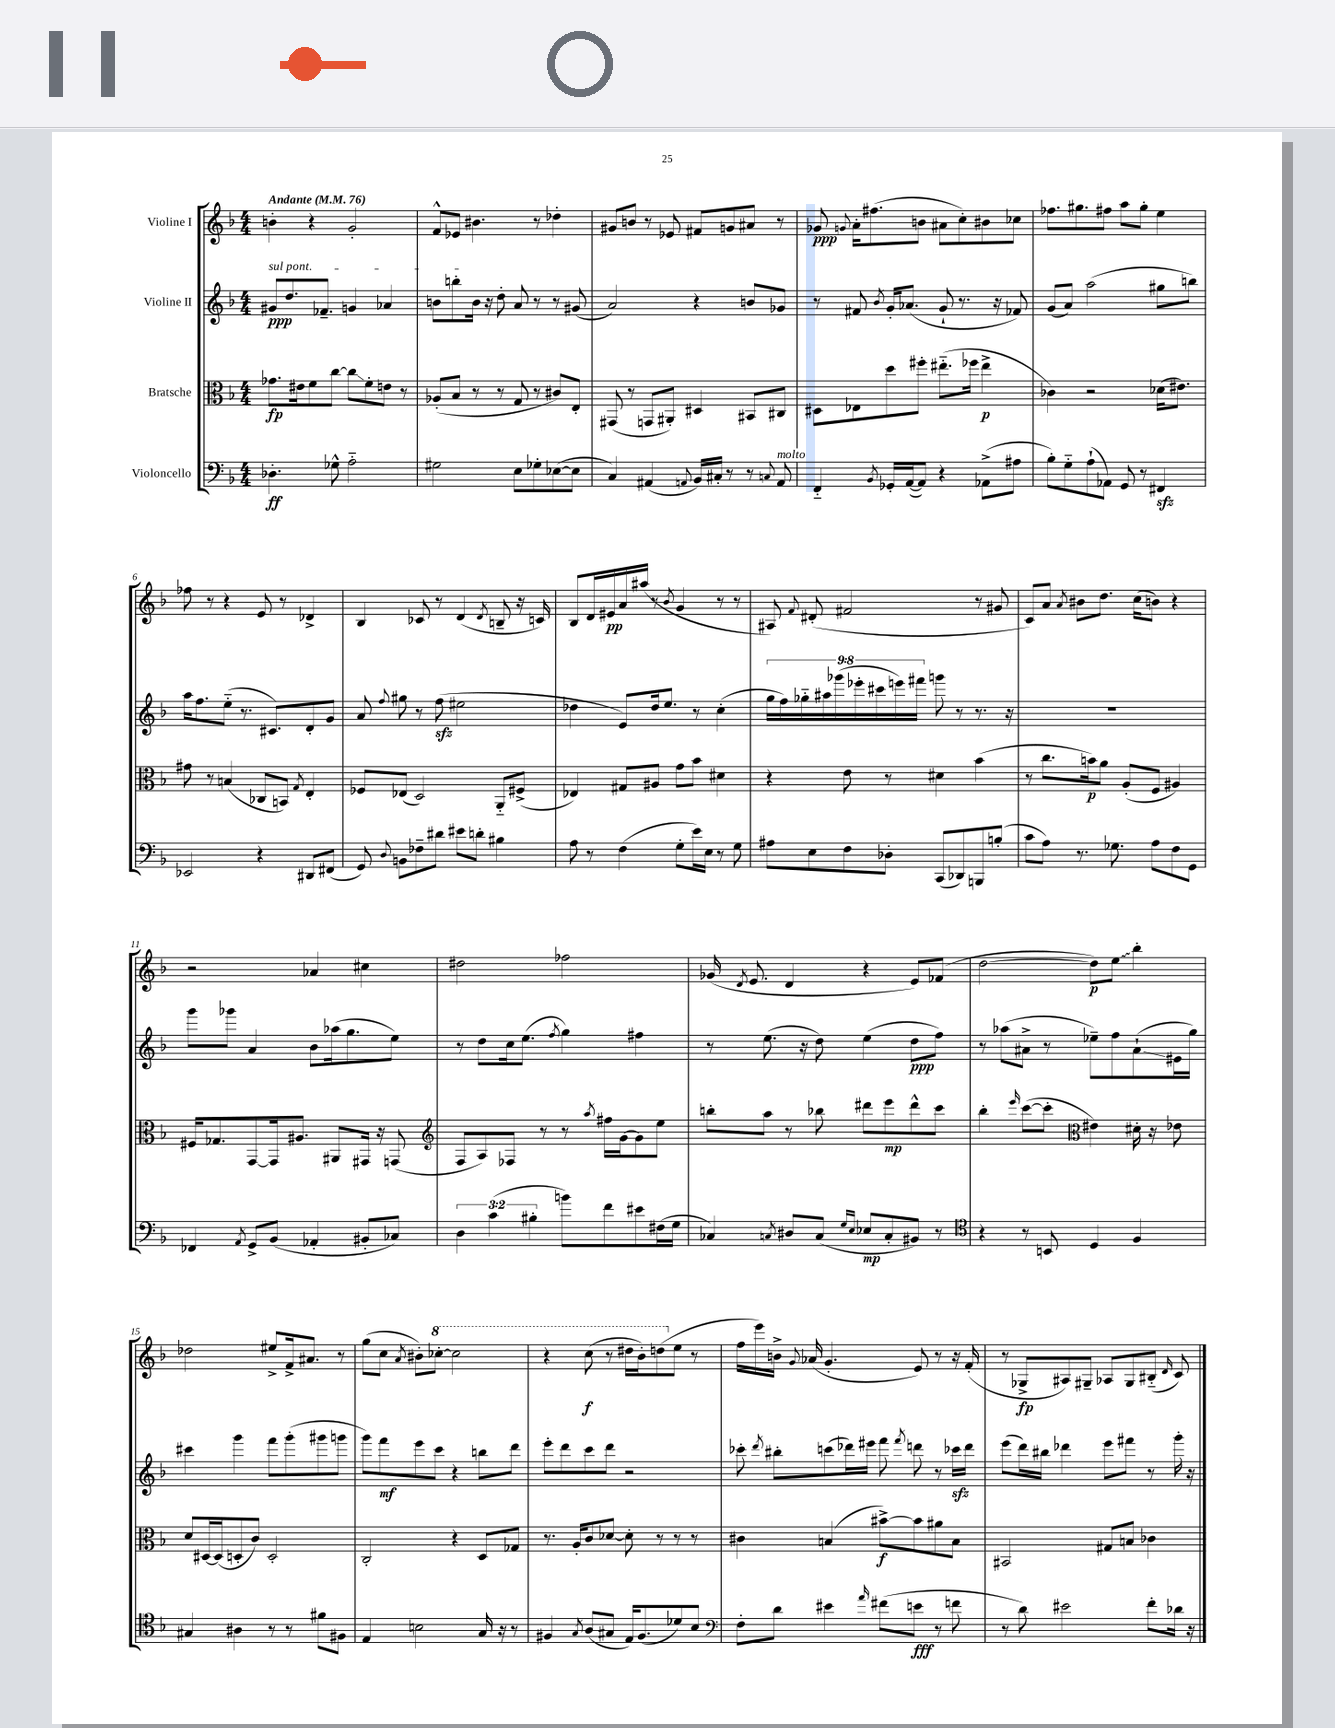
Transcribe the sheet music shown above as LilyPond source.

<<
\new StaffGroup <<
\new Staff = "s0" \with { instrumentName = "Violine I" } {
    \clef treble \key f \major \numericTimeSignature \time 4/4 \tempo "Andante" 4 = 76
    \autoBeamOff b'4-. r4 g'2-. |
    f'8[-^ ees'8] bis'4. r8 des''4-. |
    gis'8[ b'8] r8 ees'8 fis'8[ g'8 ais'8] r8 |
    ges'8\ppp \appoggiatura { g'8 } a'16[-. fis''8.( b'8] ais'8[ c''8-.) bis'8 ces''8] |
    fes''8.[ gis''8. fis''8] a''8[ gis''8]-. e''4 |
    fes''8 r8 r4 e'8 r8 des'4-> |
    bes4 ces'8 r8 d'4( \acciaccatura { d'8 } b8-- r16 c'16) |
    bes8[ d'16 eis'16\pp a'16 ais''16]( r8 \acciaccatura { bes'8 } g'4 r8 r8 |
    ais8) \appoggiatura { f'8 } dis'8-.( fis'2 r8 gis'8 |
    c'8[) a'8] \acciaccatura { a'8 } bis'8[ d''8.] c''16[( b'8]) r4 |
    r2 aes'4 cis''4 |
    dis''2 fes''2 |
    ges'16( \acciaccatura { d'8 } e'8. d'4 r4 e'8[) fes'8]( |
    d''2~ d''8[\p) \once \override Glissando.style = #'zigzag e''8]\glissando bes''4-. |
    des''2 eis''8[-> f'16-> ais'8.] r8 |
    g''8[( c''8] \acciaccatura { a'8 } bis'8[-.) \ottava #1 ces'''8]~-. ces'''2 |
    r4 c'''8\f( r8 dis'''16[ bes''16-.) d'''8( \ottava #0 e''8] r8 |
    f''16[ e'''16) b'16]-> \appoggiatura { g'8 } aes'16( g'4.-. e'8) r8 r16 f'16-.( |
    r8 ges8[->\fp ais8) gis8]-- aes8[ gis8 bis8]-_( \grace { d'16 } c'8) \bar "|." |
}
\new Staff = "s1" \with { instrumentName = "Violine II" } {
    \clef treble \key f \major \numericTimeSignature \time 4/4 \override Staff.TupletNumber.text = #tuplet-number::calc-fraction-text
    \autoBeamOff \once \override TextSpanner.bound-details.left.text = \markup { \italic "sul pont." } gis'8[\ppp\startTextSpan d''8. fes'8.]-- g'4 aes'4 |
    b'8[ b''8-. b'16]\stopTextSpan r16 d''8-. a'8 r8 r8 gis'8( |
    a'2) r4 b'8[ ges'8] |
    r8 fis'8 \acciaccatura { bes'8 } g'16[-. aes'8.]( g'8-! r8. r16 fes'8) |
    g'8[( a'8]) a''2( gis''8[ b''8]) |
    a''16[ f''8. e''8]-_( r8. cis'8.[) d'8-. g'8] |
    a'8 \appoggiatura { f''8 } gis''8 r8 f''8\sfz( eis''2 |
    des''4 e'8[) des''16 e''8.] r8 c''4-.( |
    \tuplet 9/8 { g''16[ f''16) ges''16-_ ais''16 ges'''16( ees'''16-. cis'''16 e'''16) fis'''16] } g'''8 r8 r8. r16 |
    R1 |
    g'''8[ ges'''8] a'4 bes'8[ aes''16( g''8. e''8]) |
    r8 d''8[ c''16 e''8.]( \acciaccatura { f''8 } g''4) fis''4 |
    r8 e''8.( r16 d''8) e''4( d''8[\ppp f''8]) |
    r8 aes''8[( ais'8]-> r8 ees''8[--) f''8 ais'8-!\glissando( eis'16 g''16]) |
    cis'''4 g'''4 f'''8[ g'''8-.( gis'''8 g'''8] |
    g'''8[) f'''8\mf e'''8 c'''8] r4 b''8[ d'''8] |
    e'''8[-. d'''8 c'''8 d'''8] r2 |
    ces'''8-. \acciaccatura { d'''8 } bis''8[-. c'''8( des'''16) eis'''16] f'''8 \acciaccatura { f'''8 } d'''8 r8 ces'''16[\sfz d'''16] |
    e'''8[( d'''16) bis''16] des'''4 e'''8[ fis'''8] r8 g'''16-. r16 \bar "|." |
}
\new Staff = "s2" \with { instrumentName = "Bratsche" } {
    \clef alto \key f \major \numericTimeSignature \time 4/4
    \autoBeamOff ges'8.[\fp eis'16 f'8 c''8]~ c''8[\glissando f'8-. e'8] r8 |
    aes8[-.( bes8] r8 r8 g8 r8 cis'8[) e8]-. |
    gis,8( r8 g,8[ ais,8]-.) dis4 bis,8[ cis8] |
    dis8[ ees8 d''8 fis''8]-. eis''8.[-_( fes''16] eis''4->\p |
    ces'4) r2 des'16[( eis'8.]) |
    gis'8 r8 b4( ces8[ b,8]) \acciaccatura { g8 } e4-. |
    fes8[ ees8]( d2) a,8[-_ fis8]->( |
    ees4) gis8[ ais8] g'8[ bes'8] dis'4 |
    r4 e'8 r8 dis'4 bes'4( |
    r8 c''8.[ b'16\p) a'8] a8[-.( f8] ais4) |
    fis16[ ges8. g,8~ g,16 ais8.] ais,8[ gis,16] r16 g,8( |
    \clef treble f8[ a8) fes8] r8 r8 \acciaccatura { a''8 } fis''16[ g'16~ g'8 e''8] |
    b''8[-. a''8] r8 bes''8 dis'''8[ e'''8\mp dis'''8-^ c'''8] |
    bes''4-. \grace { e'''16 } c'''8[~( c'''8]-. \clef alto eis'4) dis'16-. r16 ees'8 |
    d'8[ dis16~ dis16( d8-. c'8]) d2-. |
    c2-. r4 d8[ ges8] |
    r8. a16[-. c'8 des'8]~ des'8-. r8 r8 r8 |
    cis'4 b4( bis'8[~->\f) bis'8 ais'8 b8] |
    bis,2 gis8[ b8] ces'4 \bar "|." |
}
\new Staff = "s3" \with { instrumentName = "Violoncello" } {
    \clef bass \key f \major \numericTimeSignature \time 4/4 \override Staff.TupletNumber.text = #tuplet-number::calc-fraction-text
    \autoBeamOff des4.-.\ff ges8-^ a2-_ |
    gis2 e8[ ges8-. ees8~( ees8] |
    c4) ais,4( \appoggiatura { a,8 } bes,16[) cis16]-. r8 r8 \appoggiatura { c8 } a,8^\markup { \italic "molto" } |
    f,4-_ \acciaccatura { bes,8 } ges,16[-. a,16~( a,8]) r4 aes,8[->( ais8] |
    bes8[-.) g8-_ a8-!( aes,8]) g,8 r8 fis,4\sfz |
    ees,2 r4 dis,8[ fis,8]( |
    g,8) \appoggiatura { d8 } b,8[ fes8-- dis'8] eis'8[ d'8]-. bis4 |
    a8 r8 f4( g8[-. e'16) e16] r8 g8 |
    ais8[ e8 f8 des8]-. c,8[( des,8) b,,8 b8]-.( |
    c'8[ a8]) r8. ges8. a8[ f8 g,8] |
    fes,4 \acciaccatura { a,8 } g,8[-> bes,8]( aes,4-. bis,8[-. ces8]) |
    \tuplet 3/2 { d4 c'4( bis4-. } b'8[) f'8 eis'8 fis16( g16] |
    ces4) \acciaccatura { c8 } dis8[ c8]( \grace { g16[ e16] } ees8[\mp c8-. bis,8]) r8 |
    \clef tenor r4 r8 b,8 d4 f4 |
    gis4 ais4 r8 r8 fis'8[ fis8] |
    e4 b2 g16 r16 r8 |
    fis4 \acciaccatura { g8 } a8[( gis8] e16[) fis8.( des'8) bes8] |
    \clef bass f8[-. d'8] eis'4 \grace { a'16 } fis'8[( e'8]\fff r8 f'8 |
    r8 d'8) eis'2 f'8[-. des'16] r16 \bar "|." |
}
>>
>>
